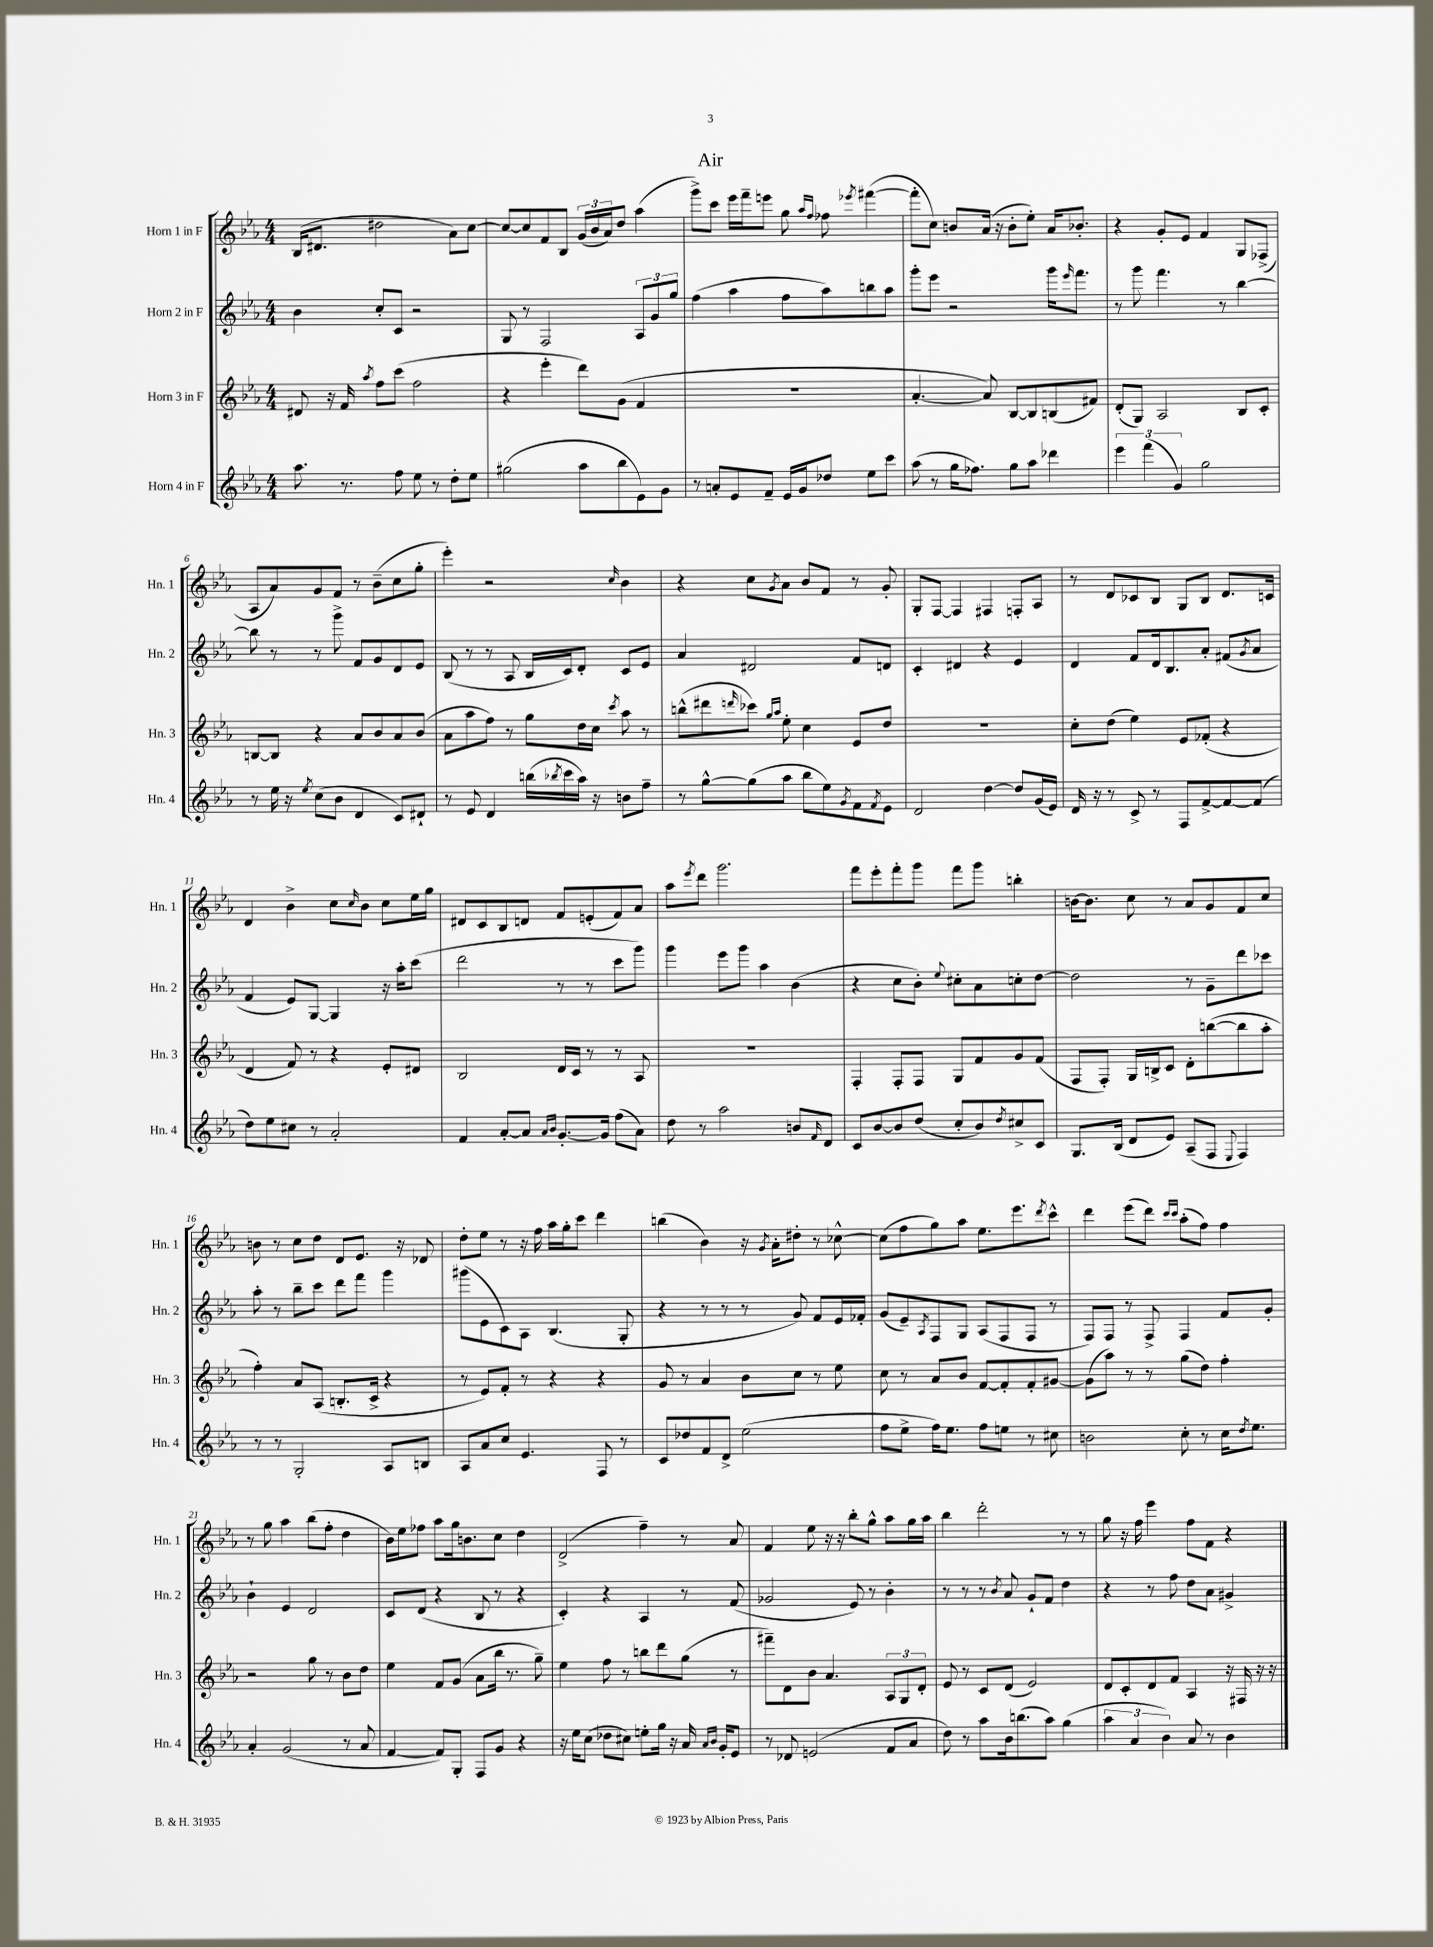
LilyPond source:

\header { title = "Air" }
<<
\new StaffGroup <<
\new Staff = "s0" \with { instrumentName = "Horn 1 in F" shortInstrumentName = "Hn. 1" } {
    \clef treble \key ees \major \numericTimeSignature \time 4/4
    bes16( dis'8. dis''2 aes'8) c''8~ |
    c''8~ c''8 f'8 bes8 \tuplet 3/2 { g'16( bes'16 aes'16) } d''8 aes''4( |
    g'''8->) c'''8 ees'''16 f'''16-- e'''8 g''8 \grace { aes''16 f''16 } fes''8 \acciaccatura { ees'''8 } fis'''4~( |
    fis'''8-. c''8) b'8 aes'16( r16 b'8-. ees''8-.) aes'16 bes'8.-. |
    r4 g'8-. ees'8 f'4 g8 fes8->( |
    aes8 aes'8) g'8 f'8 r8 bes'8--( c''8 g''8-. |
    ees'''4-.) r2 \grace { c''16 } bes'4 |
    r4 c''8 \acciaccatura { g'8 } aes'8 bes'8 f'8 r8 g'8-. |
    g8-. f8~ f4 fis4 f8-. aes8 |
    r8 d'8 ces'8 bes8 g8 bes8 d'8. c'16 |
    d'4 bes'4-> c''8 \grace { c''16 } bes'8 c''8 ees''16 g''16 |
    dis'8 c'8 bes8 d'8 f'8 e'8-.( f'8) aes'8 |
    aes''8 \acciaccatura { ees'''8 } d'''8 g'''2. |
    f'''8 ees'''8-. f'''8-. g'''8 f'''8 g'''8 b''4-. |
    b'16~ b'8. c''8 r8 aes'8 g'8 f'8 c''8 |
    b'8 r8 c''8 d''8 d'8 ees'8. r16 des'8 |
    d''8-. ees''8 r8 r16 f''16 aes''16 g''16-. c'''8 d'''4 |
    b''4( bes'4) r16 \acciaccatura { g'8 } aes'16-. dis''8-. r8 ces''8~-^ |
    ces''8( f''8 g''8) aes''8 ees''8. ees'''8. \acciaccatura { d'''8 } c'''8-^ |
    d'''4 ees'''8( d'''8) \grace { c'''16 c'''16 } aes''8-.( f''8) f''4 |
    r8 g''8 aes''4 bes''8( f''8-. d''4 |
    bes'16) ees''16 fes''8 aes''8 g''16 b'8. c''8 d''4 |
    d'2->( f''4--) r8 aes'8 |
    f'4 ees''8 r16 r16 bes''8-. g''8-^ aes''8 g''16 aes''16 |
    bes''4 d'''2-. r8 r8 |
    g''8 r16 f''16 ees'''4 f''8 f'8 r4 \bar "|." |
}
\new Staff = "s1" \with { instrumentName = "Horn 2 in F" shortInstrumentName = "Hn. 2" } {
    \clef treble \key ees \major \numericTimeSignature \time 4/4
    bes'4 c''8-. c'8 r2 |
    g8 r8 f2 \tuplet 3/2 { aes8 g'8 g''8 } |
    f''4( aes''4 f''8 aes''8) b''8 aes''8 |
    g'''8-. ees'''8 r2 g'''16 \grace { ees'''16 } f'''8. |
    r8 g'''8 f'''4. r8 bes''4~ |
    bes''8 r8 r8 g'''8-> f'8 g'8 d'8 ees'8 |
    bes8( r8 r8 aes8 bes16 c'16) d'8-. c'8 ees'8 |
    aes'4 dis'2 f'8 d'8 |
    c'4-. dis'4 r4 ees'4 |
    d'4 f'8 d'16 bes8. aes'8-. fis'8( \acciaccatura { g'8 } aes'8 |
    f'4 ees'8) g8~ g4 r16 aes''16-. c'''8( |
    d'''2 r8 r8 c'''8 g'''8) |
    g'''4 ees'''8 g'''8 aes''4 bes'4( |
    r4 c''8 bes'8-.) \appoggiatura { ees''8 } cis''8-. aes'8 c''8-. d''8~ |
    d''2 r8 g'8-- d'''8 ces'''8 |
    aes''8-. r8 bes''8-- c'''8 d'''8 f'''8 g'''4 |
    gis'''8( ees'8 c'8) aes8 bes4.( g8-. |
    r4 r8 r8 r8 g'8) f'8 ees'16 fes'16-. |
    g'8( ees'8--) \acciaccatura { aes8 } f8 g8 aes8( f8 f8 r8 |
    f8) f8 r8 f8-> f4 f'8 g'8-. |
    bes'4-! ees'4 d'2 |
    c'8 d'8( r4 bes8 r8 r4 |
    c'4-.) r4 aes4 r8 f'8( |
    ges'2 ees'8) r8 bes'4-. |
    r8 r8 r8 \acciaccatura { bes'8 } aes'8 g'8-! f'8 d''4 |
    r4 r8 f''8 d''8 aes'8 gis'4-> \bar "|." |
}
\new Staff = "s2" \with { instrumentName = "Horn 3 in F" shortInstrumentName = "Hn. 3" } {
    \clef treble \key ees \major \numericTimeSignature \time 4/4
    dis'8 r16 f'16 \acciaccatura { aes''8 } f''8 c'''8( f''2 |
    r4 ees'''4-. d'''8) g'8( f'4 |
    R1 |
    aes'4.~-. aes'8) bes8~ bes8 b8( fis'8) |
    d'8-.( g8) aes2 bes8 c'8-. |
    b8~ b8 r4 aes'8 bes'8 aes'8 bes'8( |
    aes'8 aes''8 f''8) r8 g''8 d''16 c''16 \acciaccatura { c'''8 } aes''8 r8 |
    b''8-^( dis'''8 \grace { d'''16 } ces'''8) \grace { g''16 aes''16 } ees''8-. c''4 ees'8 d''8 |
    R1 |
    c''8-. d''8( ees''4) ees'8 fes'8-.( r4 |
    d'4 f'8) r8 r4 ees'8-. dis'8 |
    bes2 d'16 c'16 r8 r8 aes8 |
    R1 |
    f4-. f8-. f8 g8 f'8 g'8 f'8( |
    f8 f8-.) g16 b16-> c'8 d'8-. b''8~( b''8 aes''8-. |
    f''4-.) aes'8 aes8( b8.-. c'16-> r4 |
    r8 ees'8) f'8-. r8 r4 r4 |
    g'8 r8 aes'4 bes'8 c''8 r8 ees''8 |
    c''8 r8 aes'8 bes'8 f'8~ f'8-. f'8-. gis'8~ |
    gis'8( aes''8) r8 r8 g''8( d''8) f''4-. |
    r2 g''8 r8 bes'8 d''8 |
    ees''4 f'8 g'8( aes'8 bes''16 r8. g''8--) |
    ees''4 f''8 r8 b''8 d'''8 g''8( r8 |
    fis'''8--) d'8 bes'8 aes'4. \tuplet 3/2 { aes8 g8 d'8-. } |
    ees'8 r8 c'8 d'8( ees'2) |
    d'8 c'8-. d'8 f'8 aes4 r16 fis16 r16 r16 \bar "|." |
}
\new Staff = "s3" \with { instrumentName = "Horn 4 in F" shortInstrumentName = "Hn. 4" } {
    \clef treble \key ees \major \numericTimeSignature \time 4/4
    aes''8. r8. f''8 ees''8 r8 d''8-. ees''8 |
    gis''2( aes''8 bes''8 ees'8) g'8 |
    r8 a'8-. ees'8 f'8-- ees'16 g'16 des''8 ees''8 c'''8 |
    aes''8( r8 g''16 fes''8.) g''8 aes''8 des'''4 |
    \tuplet 3/2 { ees'''4 f'''4( g'4) } g''2 |
    r8 ees''16 r16 \acciaccatura { ees''8 } c''8( bes'8 d'4 c'8) dis'8-! |
    r8 ees'8 d'4 b''16( \acciaccatura { bes''8 } c'''16 aes''16) r16 b'8 f''8-- |
    r8 g''8~-^ g''8( aes''8 bes''8 ees''8) \acciaccatura { g'8 } f'8 \acciaccatura { f'8 } ees'8 |
    d'2 d''4~ d''8 g'16( ees'16) |
    d'16 r16 r8 c'8-> r8 f8 f'8~-> f'8~ f'8( |
    d''8) ees''8 cis''8 r8 aes'2-. |
    f'4 aes'8~-. aes'8 \grace { aes'16 bes'16 } g'8.~-. g'16 f''8( aes'8) |
    d''8 r8 aes''2 b'8 \grace { f'16 } d'8 |
    c'8 bes'8~ bes'8 d''8( c''8-. bes'8) \acciaccatura { d''8 } cis''8-> c'8 |
    g8. bes16( d'8 ees'8) aes8--( f8 \appoggiatura { ees8 } f4) |
    r8 r8 g2-. aes8 b8 |
    aes8 aes'8 c''8 ees'4. f8 r8 |
    c'8 des''8 f'8 d'8-> ees''2( |
    f''8 ees''8-> f''16) ees''8. f''8 e''8 r8 cis''8 |
    b'2 c''8-. r8 c''16 \acciaccatura { d''8 } ees''8. |
    aes'4-. g'2( r8 aes'8 |
    f'4~ f'8) g8-. f8 g'8 r4 |
    r16 ees''16 c''8( des''8 cis''8) e''8-. g''16 r16 aes'16 \grace { aes'16 bes'16 } g'16-. ees'8 |
    r8 des'8 e'2( f'8 aes'8 |
    d''8) r8 aes''8 bes'16 b''8.( aes''8) g''4( |
    \tuplet 3/2 { aes''4 aes'4 bes'4) } aes'8 r8 bes'4 \bar "|." |
}
>>
>>
